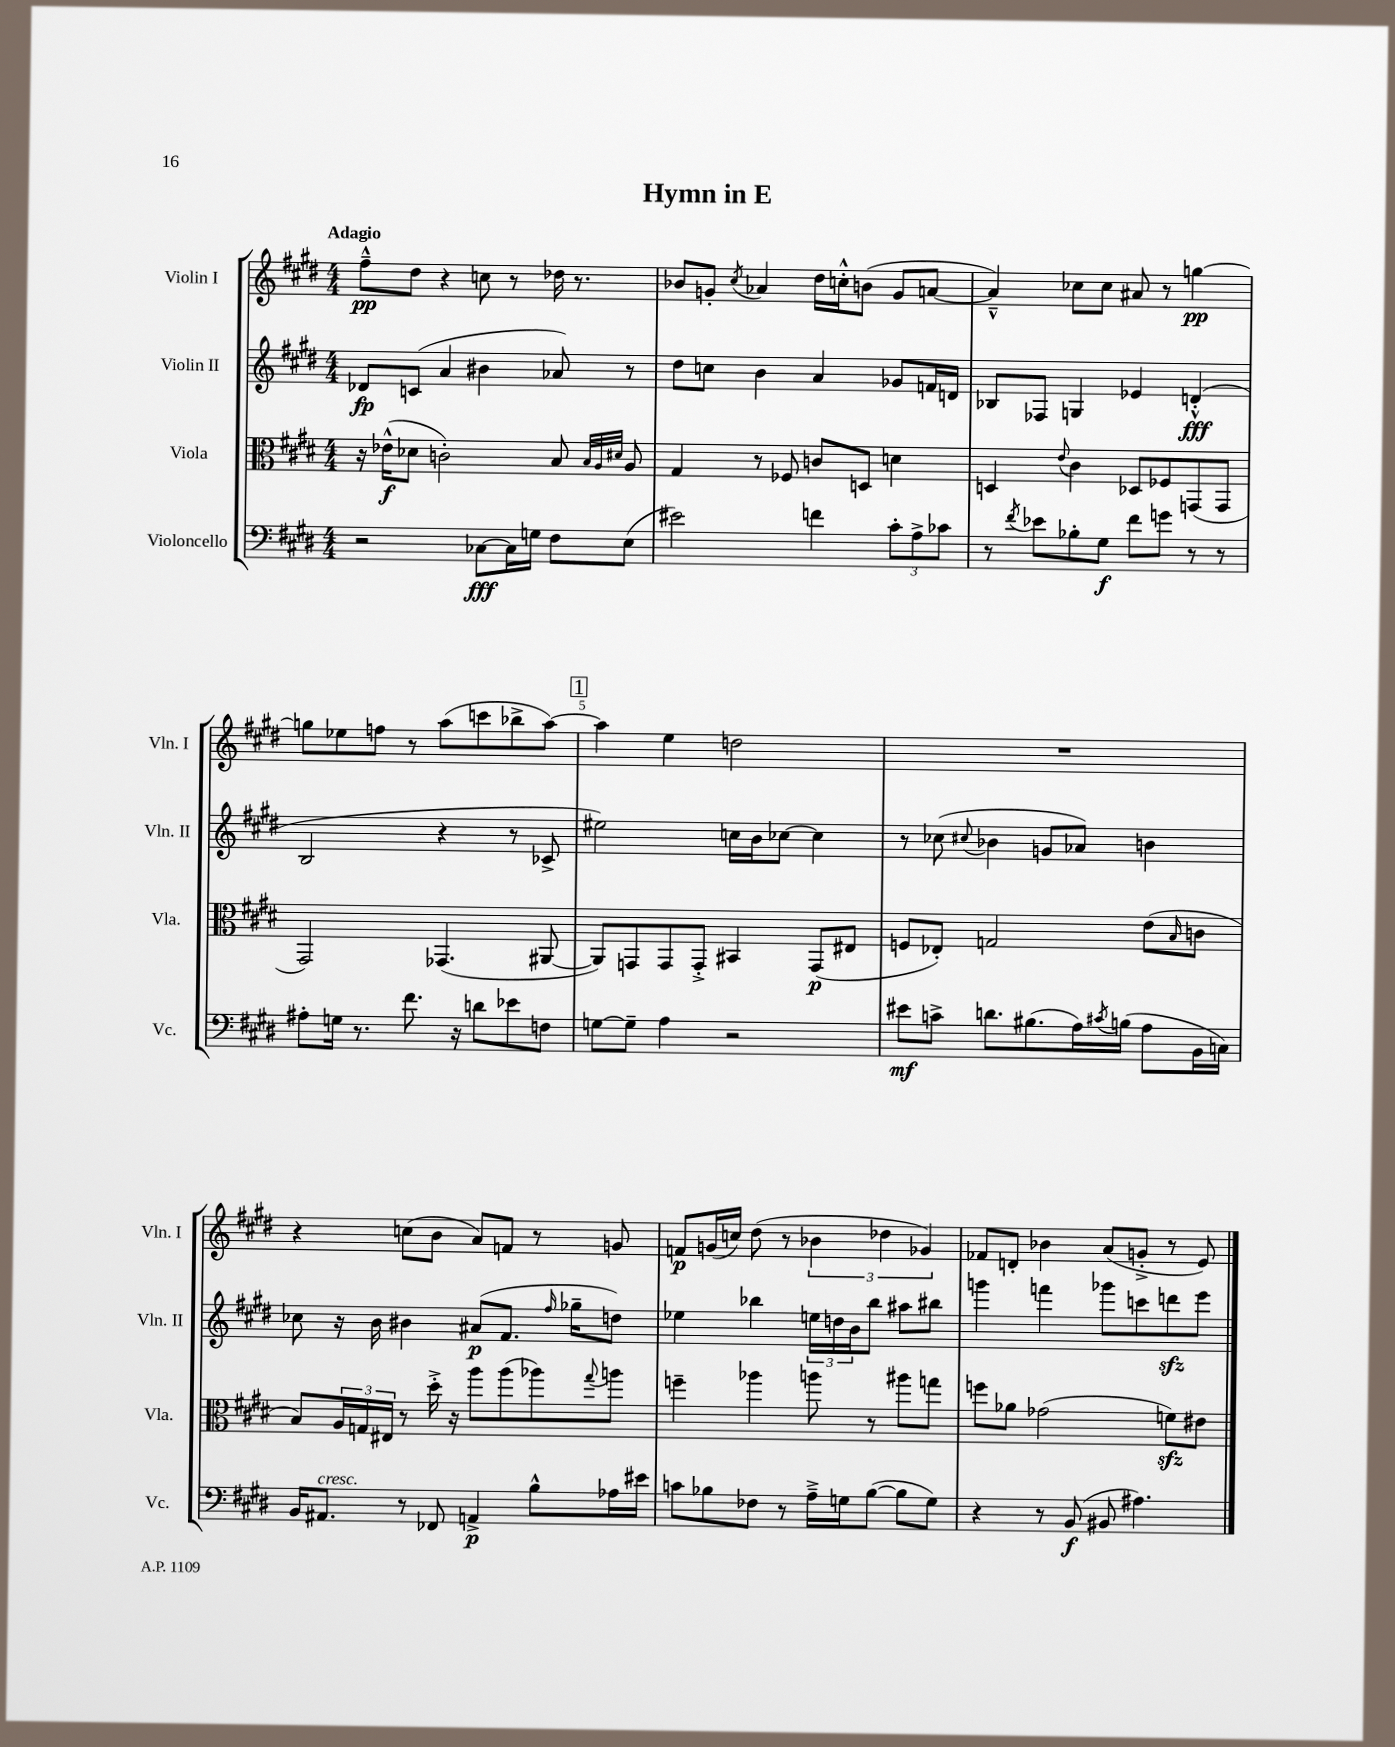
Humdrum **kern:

**kern	**kern	**kern	**kern
*staff4	*staff3	*staff2	*staff1
*clefF4	*clefC3	*clefG2	*clefG2
*k[f#c#g#d#]	*k[f#c#g#d#]	*k[f#c#g#d#]	*k[f#c#g#d#]
*M4/4	*M4/4	*M4/4	*M4/4
2r	16r	8d-	8ff#~^^
.	(16e-^^	.	.
.	8d-	(8c	8dd#
.	2c')	4a	4r
[8C-	.	4b#	8cc
16C-]	.	.	8r
16G	.	.	.
8F#	8B	8a-)	16dd-
.	.	.	8.r
.	32qqB	.	.
.	32qqA	.	.
.	32qqd#	.	.
(8E	8A	8r	.
=	=	=	=
2e#)	4G#	8dd#	8b-
.	.	8cc	8g'
.	.	.	8qcc#
.	8r	4b	4a-
.	8F-	.	.
4f	8c	4a	16dd#
.	.	.	16cc'^^
.	8D	.	(8b
12c#'	4d	8g-	8g
12A^	.	.	.
.	.	16f	[8a
12c-	.	.	.
.	.	16d	.
=	=	=	=
8r	4D	8B-	4a~^^])
8qf#	.	.	.
8e-	.	8F-	.
.	8qqe	.	.
8B-'	4c#	4G	8cc-
8G#	.	.	8cc-
8f#	8D-	4e-	8a#
8g	8F-	.	8r
8r	(8GG	(4d'^^	[4gg
8r	8GG	.	.
=	=	=	=
8A#'	2GG#)	2B	8gg]
16G	.	.	8ee-
8.r	.	.	.
.	.	.	8ff
8.f#	.	.	8r
.	(4.GG-	4r	(8aa
16r	.	.	.
8d	.	.	8ccc
8e-	.	8r	8bb-^
8F	[8AA#	8c-^	[8aa)
=	=	=	=
[8G	8AA#])	2ee#)	4aa]
8G~]	8GG	.	.
4A	8GG	.	4ee
.	8GG'^	.	.
2r	4BB#	16cc	2dd
.	.	16b	.
.	.	[8cc-	.
.	(8GG	4cc-]	.
.	8E#	.	.
=	=	=	=
8e#	8F	8r	1r
8c^	8E-')	(8cc-	.
.	.	8qqcc#	.
8.d	2G	4b-	.
(8.B#	.	.	.
.	.	8g	.
16A)	.	8a-)	.
8qc#	.	.	.
(16B	.	.	.
8A	(8e	4b	.
.	16qqB	.	.
16BB	8c	.	.
16C)	.	.	.
=	=	=	=
16BB	8B)	8cc-	4r
8.AA#	.	.	.
.	24A	16r	.
.	24G	.	.
.	.	16b	.
.	24E#	.	.
8r	8r	4b#	(8cc
8FF-	16dd#'^	.	8b
.	16r	.	.
4AA^	8aa	(8a#	8a)
.	(8aa	8.f#	8f
8B^^	8aa-)	.	8r
.	.	16qqff#	.
.	.	16gg-~	.
.	8qqgg#	.	.
16A-	8aa	8dd)	8g
16e#	.	.	.
=	=	=	=
8c	4ff~	4ee-	8f
8B-	.	.	(16g
.	.	.	16cc)
8F-	4aa-	4bb-	(8dd#
8r	.	.	8r
16A~^	8aa	24ee	6b-
.	.	24dd	.
16G	.	.	.
.	.	24b	.
([8B-	8r	8bb-	.
.	.	.	6dd-
8B-]	8aa#	8aa#	.
.	.	.	6g-)
8G)	8gg	8bb#	.
=	=	=	=
4r	8ff	4ggg	8f-
.	8a-	.	8d'
8r	(2g-	4fff	4b-
(8BB	.	.	.
8BB#	.	8ggg-	(8a
4.A#)	.	8ccc	8g'^
.	8f)	8ddd	8r
.	8e#	8eee	8e)
==	==	==	==
*-	*-	*-	*-
